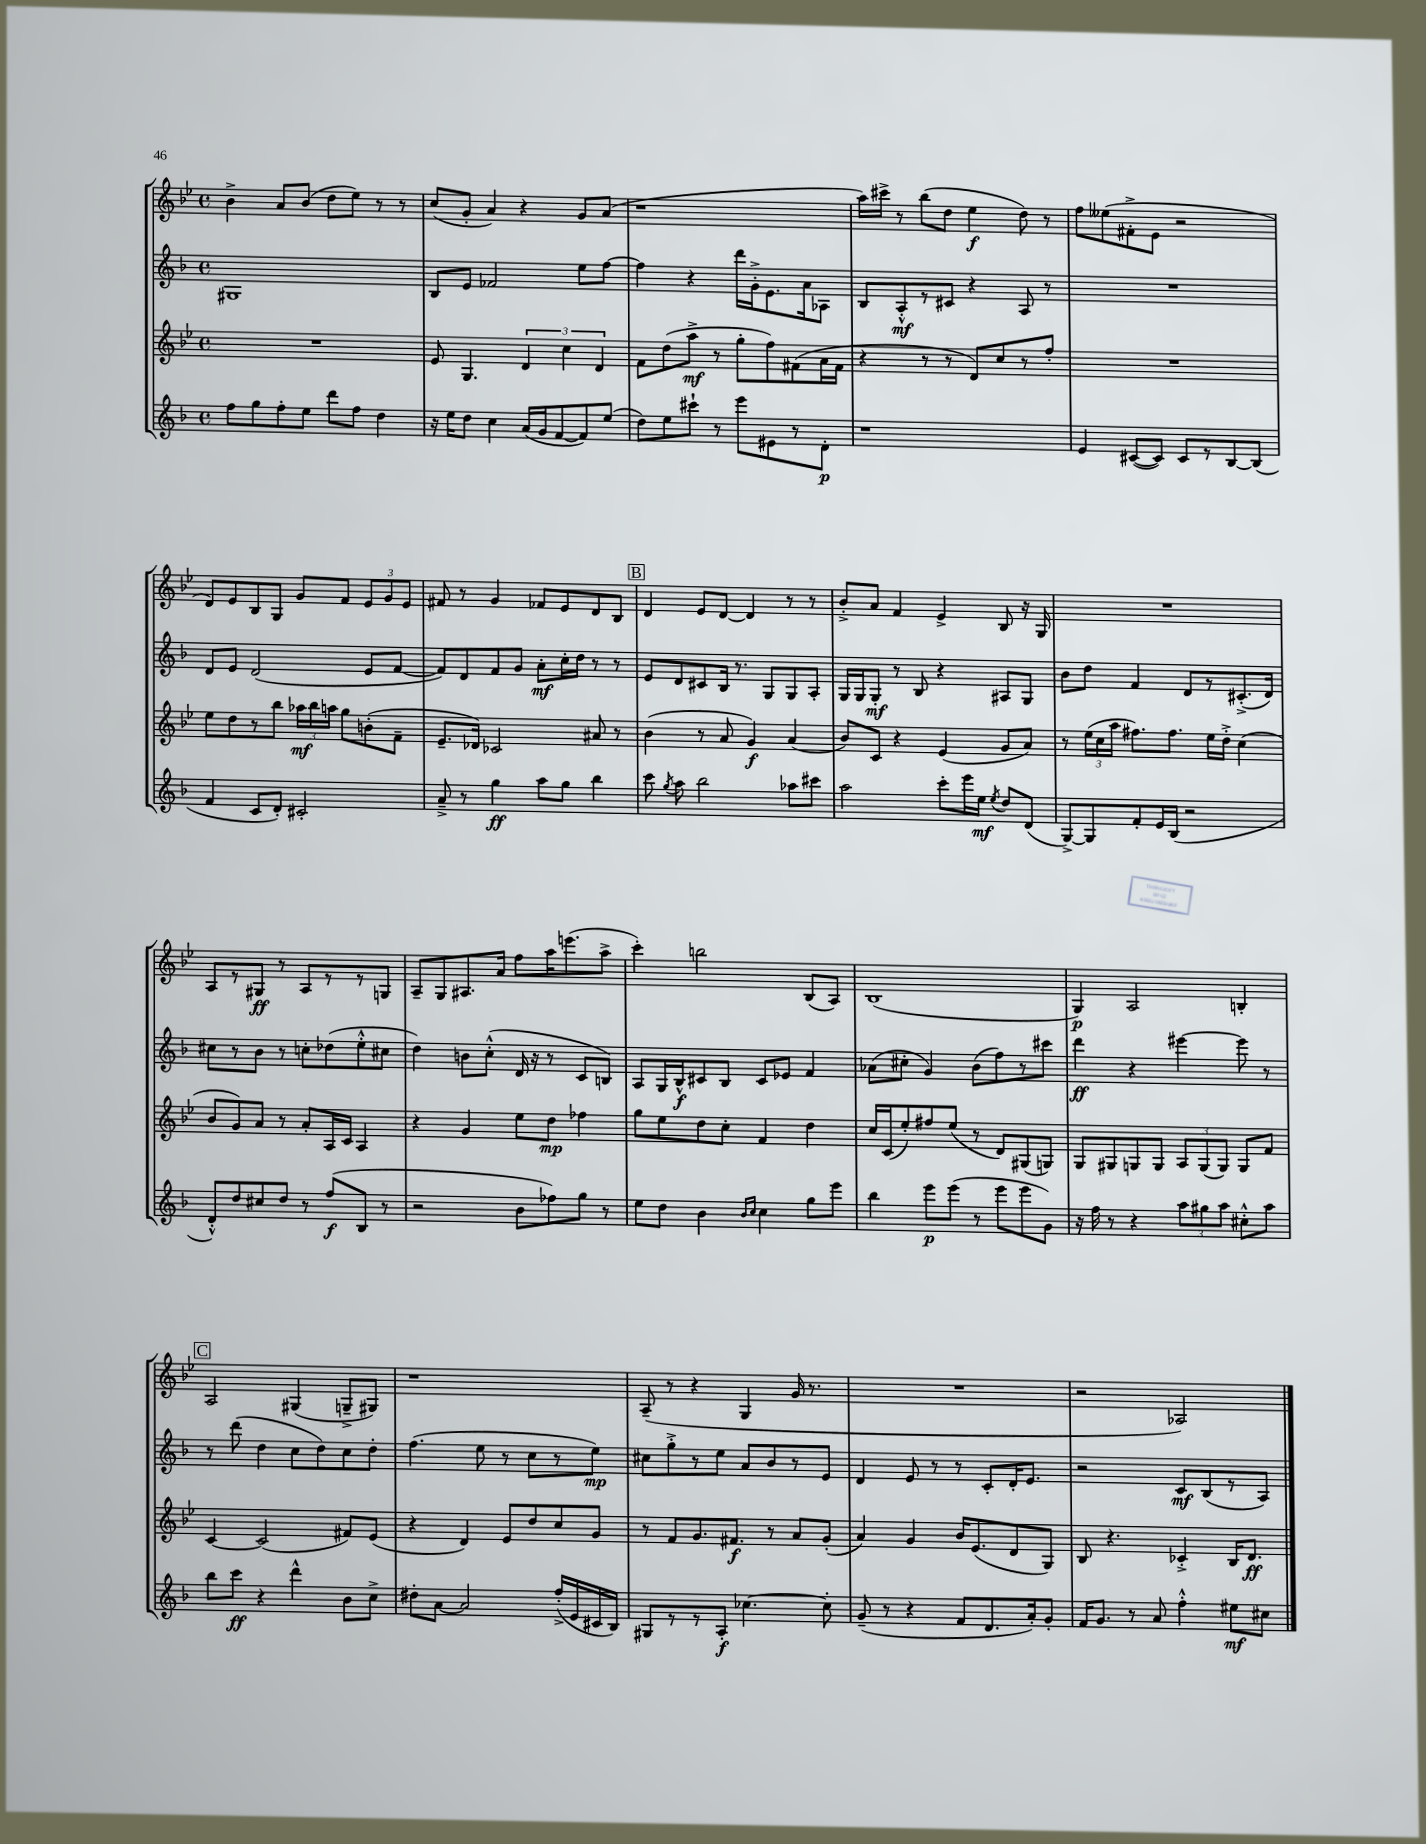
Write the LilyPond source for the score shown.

<<
\new StaffGroup <<
\new Staff = "s0" {
    \clef treble \key bes \major \defaultTimeSignature \time 4/4
    \autoBeamOff bes'4-> a'8[ bes'8]( d''8[ ees''8]) r8 r8 |
    c''8[( g'8]-. a'4) r4 g'8[ a'8]( |
    r1 |
    a''16[) cis'''16]-> r8 bes''8[( d''8] ees''4\f d''8) r8 |
    f''8[ eeses''8( fis'8-.-> ees'8] r2 |
    d'8[) ees'8 bes8 g8] g'8[ f'8] \tuplet 3/2 { ees'8[ g'8 ees'8] } |
    fis'8 r8 g'4 fes'8[ ees'8 d'8 bes8] |
    \mark \markup { \box "B" } d'4 ees'8[ d'8]~ d'4 r8 r8 |
    bes'8[-.-> a'8] f'4 ees'4-> bes8 r16 g16 |
    R1 |
    a8[ r8 gis8]\ff r8 a8[ r8 r8 g8] |
    a8[-- g8 ais8. a'16] f''8[ a''16 e'''8.( a''8]-> |
    c'''4-.) b''2 bes8[( a8]) |
    bes1( |
    g4\p) a2 b4-. |
    \mark \markup { \box "C" } a2 gis4( g8[---> gis8]) |
    r1 |
    a8--( r8 r4 g4 g'16 r8. |
    R1 |
    r2 aes2) \bar "|." |
}
\new Staff = "s1" {
    \clef treble \key f \major \defaultTimeSignature \time 4/4
    \autoBeamOff gis1 |
    bes8[ e'8] fes'2 e''8[ f''8]~ |
    f''4 r4 d'''16[ g'16-.-> e'8. a'16 aes8] |
    bes8[ a8-.-^\mf r8 cis'8] r4 a8 r8 |
    R1 |
    d'8[ e'8] d'2( e'8[ f'8]~ |
    f'8[) d'8 f'8 g'8] a'8[-.\mf c''16-. d''16] r8 r8 |
    \mark \markup { \box "B" } e'8[ d'8 cis'8 bes16] r8. g8[ g8 a8]-. |
    g16[ g16 g8]-.\mf r8 bes8 r4 ais8[ g8] |
    bes'8[ d''8] f'4 d'8[ r8 cis'8.-.->( d'16]) |
    cis''8[ r8 bes'8] r8 c''8[-. des''8( e''8-.-^ cis''8] |
    d''4) b'8[ c''8]-.-^( d'16 r16 r8 c'8[ b8]) |
    a8[ g16 bes16-^\f cis'8 bes8] cis'8[ ees'8] f'4 |
    aes'8[( cis''8]-. g'4) bes'8[( f''8) r8 cis'''8] |
    d'''4\ff r4 eis'''4~ eis'''8 r8 |
    \mark \markup { \box "C" } r8 d'''8( d''4 c''8[ d''8) c''8 d''8]-. |
    f''4.( e''8 r8 c''8[ r8 e''8]\mp) |
    cis''8[ g''8-.-> r8 e''8] a'8[ bes'8 r8 e'8] |
    d'4 e'8 r8 r8 c'8[-. d'16-. e'8.] |
    r2 c'8[\mf bes8( r8 a8]) \bar "|." |
}
\new Staff = "s2" {
    \clef treble \key bes \major \defaultTimeSignature \time 4/4
    \autoBeamOff R1 |
    ees'8 g4. \tuplet 3/2 { d'4 c''4 d'4 } |
    f'8[ d''8( a''8]->\mf r8 g''8[-. f''8) fis'8( a'16 fis'16] |
    r4 r8 r8 d'8[) c''8 r8 f''8]-. |
    R1 |
    ees''8[ d''8 r8 bes''8] \tuplet 3/2 { aes''16[\mf bes''16 a''16] } g''8[ b'8-.( f'8]-- |
    ees'8.[-- des'16]) ces'2 ais'8 r8 |
    \mark \markup { \box "B" } bes'4( r8 a'8 g'4\f) a'4( |
    bes'8[) c'8] r4 ees'4( g'8[ a'8]) |
    r8 \tuplet 3/2 { ees''16[( c''16 a''16] } fis''8.[) fis''8.] ees''16[ d''16]-.-> c''4( |
    bes'8[ g'8) a'8] r8 a'8[-. a16 c'16] a4 |
    r4 g'4 ees''8[ d''8]\mp fes''4 |
    g''8[ ees''8 d''8 c''8]-. f'4 d''4 |
    c''16[ c'16( ees''8-.) fis''8 ees''8]( r8 d'8[) gis8( g8]) |
    g8[ gis8 g8 g8] \tuplet 3/2 { a8[ g8( g8]) } g8[ f'8] |
    \mark \markup { \box "C" } c'4~ c'2( fis'8[) ees'8]( |
    r4 d'4) ees'8[ d''8 c''8 g'8] |
    r8 f'8[ g'8. fis'8.]\f r8 a'8[ g'8]-.( |
    a'4) g'4 bes'16[ ees'8.( d'8 g8]) |
    bes8 r4. ces'4-.-> bes16[ d'8.]\ff \bar "|." |
}
\new Staff = "s3" {
    \clef treble \key f \major \defaultTimeSignature \time 4/4
    \autoBeamOff f''8[ g''8 f''8-. e''8] d'''8[ f''8] d''4 |
    r16 e''16[ d''8] c''4 a'16[( g'16 f'8~ f'8) e''8]( |
    d''8[) e''8 cis'''8]-! r8 e'''8[ eis'8 r8 d'8]-.\p |
    r1 |
    e'4 cis'8[~( cis'8]) cis'8[ r8 bes8~ bes8]( |
    f'4 c'8[ d'8]-.) cis'2-. |
    a'8---> r8 g''4\ff a''8[ g''8] bes''4 |
    \mark \markup { \box "B" } c'''8 \acciaccatura { g''8 } a''8 bes''2 aes''8[ cis'''8] |
    a''2 c'''8[-. e'''16 e''16]\mf \acciaccatura { e''8 } d''8[ d'8]( |
    g8[~->) g8 f'8-. e'16 bes16]( r2 |
    d'8[-.-^) d''8 cis''8 d''8] r8 f''8[\f( bes8] r8 |
    r2 bes'8[ fes''8) g''8] r8 |
    e''8[ d''8] bes'4 \grace { bes'16[ c''16] } c''4 g''8[ e'''8] |
    bes''4 e'''8[\p e'''8]( r8 e'''8[ e'''8 g'8]) |
    r16 f''16 r8 r4 \tuplet 3/2 { a''8[ gis''8 a''8] } cis''8[-.-^ a''8] |
    \mark \markup { \box "C" } bes''8[ c'''8]\ff r4 d'''4-^ bes'8[ c''8]-> |
    dis''8[-. a'8]~ a'2 f''16[-.->( e'16 cis'16 bes16]) |
    gis8[ r8 r8 a8]-.\f ces''4.~ ces''8-. |
    g'8--( r8 r4 f'8[ d'8. a'16-.) g'8]-. |
    f'16[ g'8.] r8 a'8 f''4-.-^ eis''8[\mf cis''8] \bar "|." |
}
>>
>>
\layout { \context { \Score \remove "Bar_number_engraver" } }
